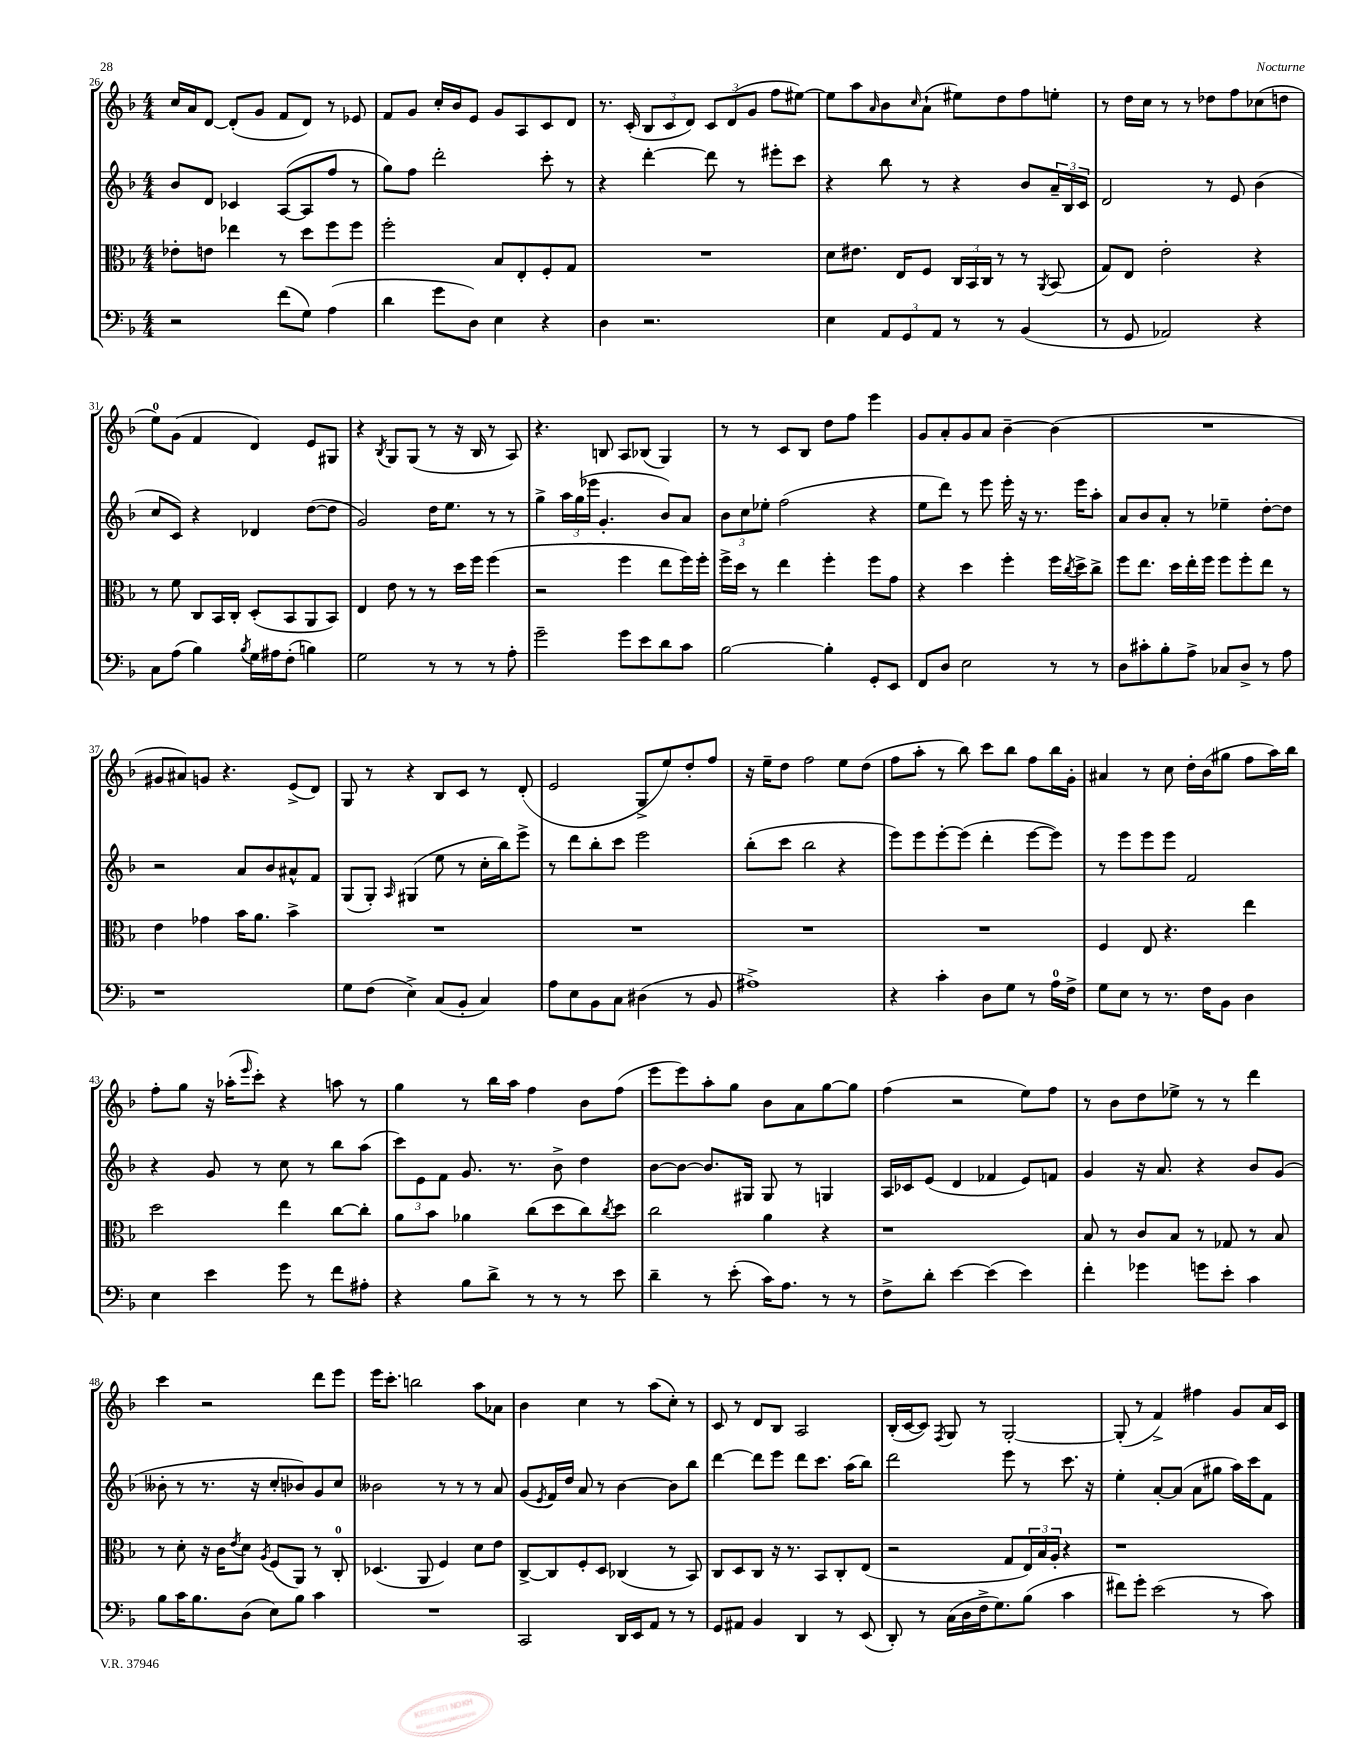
<<
\new StaffGroup <<
\new Staff = "s0" {
    \clef treble \key f \major \numericTimeSignature \time 4/4
    c''16 a'16 d'8~ d'8-.( g'8 f'8 d'8) r8 ees'8 |
    f'8 g'8 c''16-. bes'16 e'8 g'8 a8 c'8 d'8 |
    r8. c'16-.( \tuplet 3/2 { bes8 c'8 d'8) } \tuplet 3/2 { c'8 d'8( g'8 } f''8 eis''8~) |
    eis''8 a''8 \grace { a'16 } bes'8 \grace { c''16 } a'8-!( eis''8) d''8 f''8 e''8-. |
    r8 d''16 c''16 r8 r8 des''8 f''8 ces''8( d''8 |
    e''8-0) g'8( f'4 d'4) e'8 gis8 |
    r4 \acciaccatura { bes8 } g8 g8( r8 r16 bes16 r8 a8) |
    r4. b8 a8 bes8( g4) |
    r8 r8 c'8 bes8 d''8 f''8 e'''4 |
    g'8 a'8-. g'8 a'8 bes'4~-- bes'4( |
    R1 |
    gis'8 ais'8) g'8 r4. e'8->( d'8) |
    g8 r8 r4 bes8 c'8 r8 d'8-.( |
    e'2 g8-> e''8) d''8-. f''8 |
    r16 e''16-- d''8 f''2 e''8 d''8( |
    f''8 a''8-. r8 bes''8) c'''8 bes''8 f''8 bes''16 g'16-. |
    ais'4 r8 c''8 d''16-. bes'16( gis''8 f''8 a''16) bes''16 |
    f''8-. g''8 r16 aes''16-.( \grace { e'''16 } c'''8-.) r4 a''8 r8 |
    g''4 r8 bes''16 a''16 f''4 bes'8 f''8( |
    e'''8 e'''8) a''8-. g''8 bes'8 a'8 g''8~ g''8 |
    f''4( r2 e''8) f''8 |
    r8 bes'8 d''8 ees''8-> r8 r8 d'''4 |
    c'''4 r2 d'''8 e'''8 |
    e'''16 c'''8.-. b''2 a''8 aes'8 |
    bes'4 c''4 r8 a''8( c''8-.) r8 |
    c'8 r8 d'8 bes8 a2 |
    bes16-.( c'16~ c'8) \acciaccatura { f8 } g8 r8 g2~-. |
    g8-.( r8 f'4->) fis''4 g'8 a'16 c'16 \bar "|." |
}
\new Staff = "s1" {
    \clef treble \key f \major \numericTimeSignature \time 4/4
    bes'8 d'8 ces'4 a8~( a8 f''8 r8 |
    g''8) f''8 d'''2-. c'''8-. r8 |
    r4 d'''4~-. d'''8 r8 eis'''8-. c'''8 |
    r4 bes''8 r8 r4 bes'8 \tuplet 3/2 { a'16-- bes16 c'16 } |
    d'2 r8 e'8 bes'4( |
    c''8 c'8) r4 des'4 d''8~( d''8 |
    g'2) d''16 e''8. r8 r8 |
    g''4-> \tuplet 3/2 { a''16 g''16( ees'''16 } g'4.-. bes'8) a'8 |
    \tuplet 3/2 { bes'8 c''8 ees''8-. } f''2( r4 |
    e''8 d'''8) r8 e'''8 e'''16-. r16 r8. e'''16 a''8-. |
    a'8 bes'8 a'8-. r8 ees''4-- d''8~-. d''8 |
    r2 a'8 bes'8 ais'8-^ f'8 |
    g8( g8-.) \grace { a16 } gis4( e''8 r8 c''16-. bes''16) e'''8-> |
    r8 d'''8 bes''8-. c'''8 e'''2 |
    bes''8-.( c'''8 bes''2 r4 |
    e'''8) e'''8 e'''8~-. e'''8( d'''4-. e'''8~ e'''8) |
    r8 e'''8 e'''8 e'''8 f'2 |
    r4 g'8 r8 c''8 r8 bes''8 a''8( |
    \tuplet 3/2 { c'''8) e'8 f'8 } g'8. r8. bes'8-> d''4 |
    bes'8~ bes'8~ bes'8. gis16 gis8 r8 g4 |
    a16 ces'16 e'8( d'4 fes'4 e'8) f'8 |
    g'4 r16 a'8. r4 bes'8 g'8( |
    beses'8-. r8 r8. r16 c''8-. bes'8) g'8 c''8 |
    beses'2 r8 r8 r8 a'8 |
    g'8( \acciaccatura { e'8 } f'16) d''16 a'8 r8 bes'4~ bes'8 bes''8 |
    d'''4~ d'''8 e'''8 d'''8 c'''8. a''16( bes''8) |
    d'''2 e'''8 r8 c'''8. r16 |
    e''4-. a'8~-. a'8( a'8 gis''8 a''16) c'''16 f'8 \bar "|." |
}
\new Staff = "s2" {
    \clef alto \key f \major \numericTimeSignature \time 4/4
    ees'8-. e'8 ees''4 r8 d''8 f''8 f''8 |
    f''2-. bes8 e8-. f8-. g8 |
    R1 |
    d'8 eis'8. e16 f8 \tuplet 3/2 { c16 bes,16 c16 } r8 r8 \acciaccatura { a,8 } bes,8( |
    g8) e8 e'2-. r4 |
    r8 f'8 c8 bes,16 c16-. d8-.( bes,8 a,8 bes,8) |
    e4 e'8 r8 r8 d''16 f''16 f''4( |
    r2 f''4 e''8 f''16) f''16-. |
    f''16-> d''16 r8 e''4 f''4-. f''8 g'8 |
    r4 d''4 f''4-. f''16 \acciaccatura { c''8 } d''16-> c''8-> |
    f''8 e''8. d''16 e''16-. f''16 f''8 f''8-. e''8 r8 |
    e'4 ges'4 bes'16 a'8. bes'4-> |
    R1 |
    R1 |
    R1 |
    R1 |
    f4 e8 r4. e''4 |
    d''2 e''4 c''8~ c''8-. |
    a'8 bes'8 aes'4 c''8( d''8 c''8) \acciaccatura { c''8 } d''8 |
    c''2 a'4 r4 |
    r1 |
    bes8 r8 c'8 bes8 r8 ges8 r8 bes8 |
    r8 d'8-. r16 c'16 \acciaccatura { e'8 } d'8 \acciaccatura { a8 } f8( a,8) r8 c8-0-. |
    des4.( a,8 f4) d'8 e'8 |
    c8~-> c8 f8-. d8 ces4( r8 bes,8) |
    c8 d8 c8 r16 r8. bes,8 c8-. e8( |
    r2 g8 \tuplet 3/2 { e16) bes16 a16-. } r4 |
    r1 \bar "|." |
}
\new Staff = "s3" {
    \clef bass \key f \major \numericTimeSignature \time 4/4
    r2 f'8( g8) a4( |
    d'4 g'8 d8) e4 r4 |
    d4 r2. |
    e4 \tuplet 3/2 { a,8 g,8 a,8 } r8 r8 bes,4( |
    r8 g,8 aes,2) r4 |
    c8 a8( bes4) \acciaccatura { bes8 } g16 ais16 f8-.( b4) |
    g2 r8 r8 r8 a8-. |
    g'2-- g'8 e'8 d'8 c'8 |
    bes2~ bes4-. g,8-. e,8 |
    f,8 d8 e2 r8 r8 |
    d8 cis'8-. bes8-. a8-> ces8 d8-> r8 a8 |
    r1 |
    g8 f8( e4->) c8( bes,8-. c4) |
    a8 e8 bes,8 c8 dis4( r8 bes,8 |
    ais1->) |
    r4 c'4-. d8 g8 r8 a16-0 f16-> |
    g8 e8 r8 r8. f16 bes,8 d4 |
    e4 e'4 g'8 r8 f'8 ais8-. |
    r4 bes8 d'8-> r8 r8 r8 e'8 |
    d'4-- r8 e'8-.( c'16) a8. r8 r8 |
    f8-> d'8-. e'4~ e'4( e'4) |
    f'4-. ges'4 g'8 e'8-. c'4 |
    bes8 c'16 bes8. d8( e8) bes8 c'4 |
    R1 |
    c,2 d,16 e,16 a,8 r8 r8 |
    g,8 ais,8 bes,4 d,4 r8 e,8( |
    d,8-.) r8 c16( d16 f16-> g8.) bes8( c'4 |
    fis'8) g'8-. e'2( r8 c'8) \bar "|." |
}
>>
>>
\layout { \context { \Score currentBarNumber = #26 } }
